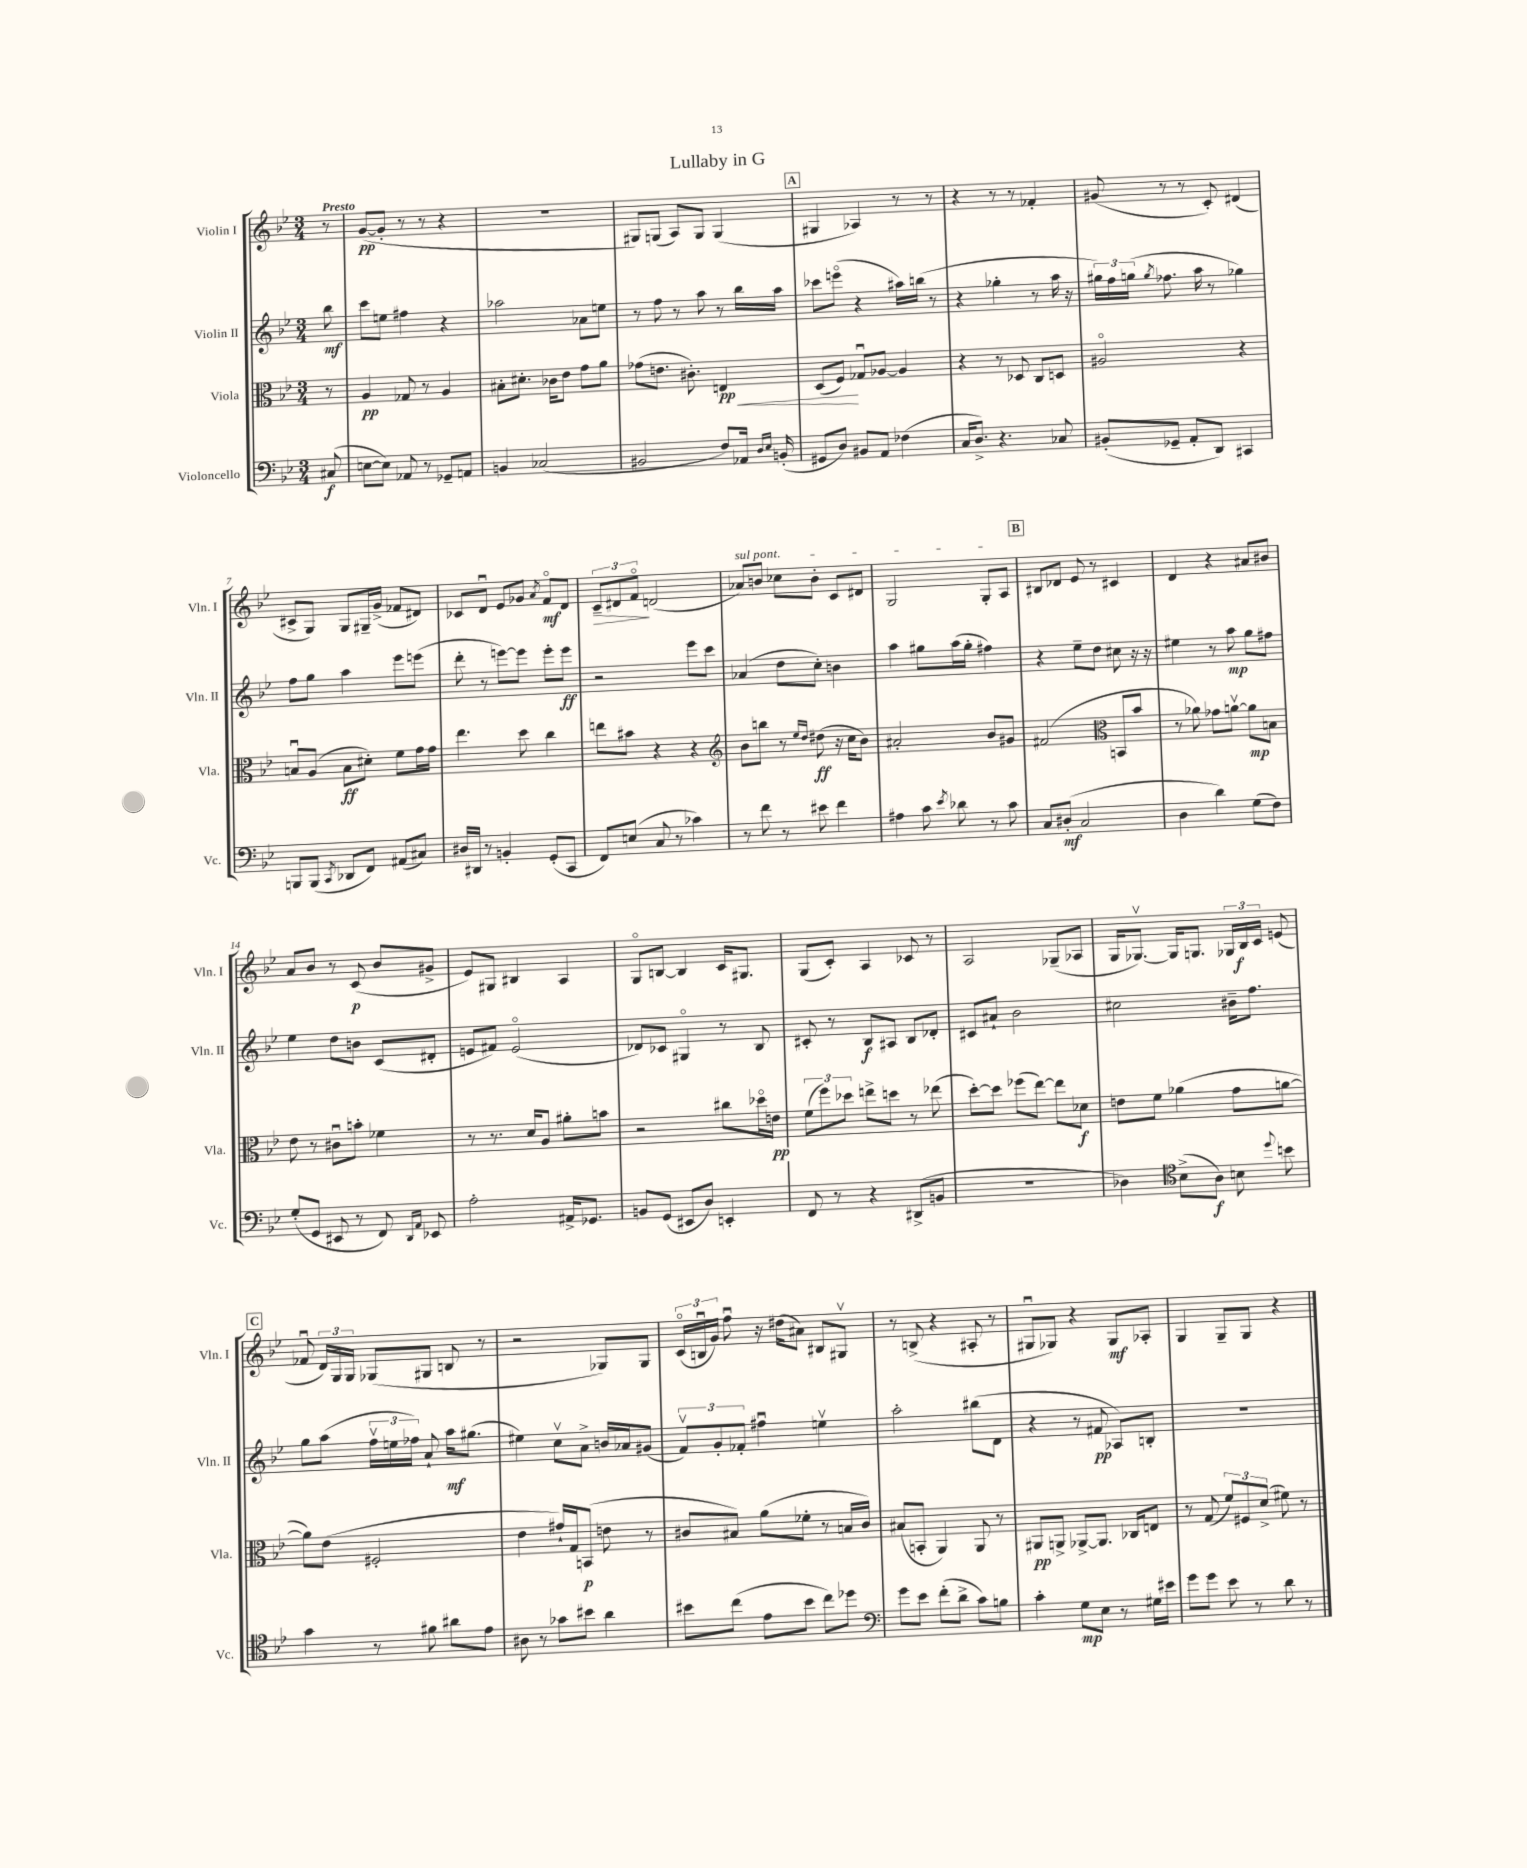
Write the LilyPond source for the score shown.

\header { title = "Lullaby in G" }
<<
\new StaffGroup <<
\new Staff = "s0" \with { instrumentName = "Violin I" shortInstrumentName = "Vln. I" } {
    \clef treble \key bes \major \numericTimeSignature \time 3/4 \partial 8 \tempo "Presto"
    \autoBeamOff r8 |
    g'8[~\pp( g'8]-. r8 r8 r4 |
    r2. |
    gis8[) g8]( a8[) g8] g4( |
    \mark \markup { \box "A" } gis4 aes4) r8 r8 |
    r4 r8 r8 fes'4-. |
    gis'8( r8 r8 c'8-.) dis'4( |
    cis'8[-> g8]) g8[ gis16-- g'16]->( fes'8[ dis'8]) |
    ces'8[ d'8]\downbow ees'8[ ges'8] \acciaccatura { a'8 } f'8[\flageolet\mf d'8] |
    \tuplet 3/2 { c'8[--\> dis'8 f'8]\flageolet\! } d'2( |
    \once \override TextSpanner.bound-details.left.text = \markup { \italic "sul pont." } aes'8[\startTextSpan) b'8] ces''8[ b'8]-. c'8[ dis'8] |
    g2 g8[-. a8]\stopTextSpan |
    \mark \markup { \box "B" } bis8[ des'8] ees'8 r8 cis'4 |
    d'4 r4 ais'8[ bis'8] |
    a'8[ bes'8] r8 c'8\p( bes'8[ gis'8]-> |
    ees'8[) gis8] bis4 a4 |
    g8[\flageolet b8]~ b4 c'16[ gis8.] |
    g8[( c'8]-.) a4 ces'8 r8 |
    a2 ges8[--( aes8] |
    g16[ ges8.]~\upbow) ges16[ g8.] \tuplet 3/2 { ges16[ bes16\f c'16] } e'8( |
    \mark \markup { \box "C" } fes'8\downbow \tuplet 3/2 { d'16[) g16 g16] } ges8[( gis8] b8 r8 |
    r2 ges8[) ges8] |
    \tuplet 3/2 { c'16[\flageolet( b16\downbow g'16]) } f''8\downbow r16 dis''16[( ais'8]) bis8[ gis8]\upbow |
    r8 b8->( r4 ais8-. r8 |
    gis8[\downbow ges8]) r4 ges8[\mf aes8]-. |
    g4 g8[-- g8] r4 \bar "|." |
}
\new Staff = "s1" \with { instrumentName = "Violin II" shortInstrumentName = "Vln. II" } {
    \clef treble \key bes \major \numericTimeSignature \time 3/4 \partial 8
    \autoBeamOff bes''8\mf |
    c'''8[ e''8] fis''4 r4 |
    aes''2 aes'8[ e''8] |
    r8 f''8 r8 a''8 r8 bes''16[ a''16] |
    \mark \markup { \box "A" } ces'''8[ e'''8]\flageolet( r4 ais''16[) b''16]( r8 |
    r4 ges''4-. r8 a''16 r16 |
    \tuplet 3/2 { gis''16[) f''16 g''16]( } \acciaccatura { g''8 } fes''8. a''16 r8 ges''4) |
    f''8[ g''8] a''4 ees'''8[ e'''8]( |
    d'''8-. r8 e'''8[~) e'''8] e'''8[-. e'''8]\ff |
    r2 ees'''8[ c'''8] |
    aes'4( d''8[ c''8]-.) b'4 |
    a''4 gis''8[ a''16( gis''16]-. fis''4) |
    \mark \markup { \box "B" } r4 ees''8[-- d''8] cis''8 r16 r16 |
    eis''4 r8 a''8\mp g''8[ fis''8] |
    ees''4 d''8[ b'8] c'8[( dis'8]-. |
    e'8[ fis'8]) e'2\flageolet( |
    des'8[) ces'8] gis4\flageolet r8 bes8 |
    cis'8-. r8 bes8[\f ais8] bes8[ des'8]-. |
    cis'8[ ais'8]-! bes'2 |
    cis''2 bis'16[-- f''8.] |
    \mark \markup { \box "C" } g''8[ a''8]( \tuplet 3/2 { f''16[\upbow e''16 fes''16]) } a'8-! a''16[\mf gis''8.]( |
    eis''4) c''8[\upbow a'8]-> b'16[ aes'16 gis'8]( |
    \tuplet 3/2 { f'8[\upbow) g'8-. fes'8]-. } fis''4\downbow e''4\upbow |
    a''2-. bis''8[( d'8] |
    r4 r8 fis'8\pp aes8[) b8]-. |
    R2. \bar "|." |
}
\new Staff = "s2" \with { instrumentName = "Viola" shortInstrumentName = "Vla." } {
    \clef alto \key bes \major \numericTimeSignature \time 3/4 \partial 8
    \autoBeamOff r8 |
    a4\pp ges8 r8 a4 |
    bis8[-. dis'8.]-. ces'16[ ees'8] g'8[ a'8] |
    ges'8[( e'8.] cis'8.-.) e4\pp\< |
    \mark \markup { \box "A" } d8[( f8]\!) ges8[\downbow aes8]~ aes4 |
    r4 r8 des8 c8[ d8] |
    ais2\flageolet r4 |
    b8[\downbow a8]( b8[\ff dis'8]-.) f'8[ g'16 g'16] |
    ees''4. d''8 c''4 |
    e''8[ bis'8] r4 r4 |
    \clef treble bes'8[ b''8] r8 \grace { ees''16[ d''16] } dis''8\ff( r16 c''16[ bes'8]) |
    ais'2-. bes'8[ gis'8] |
    \mark \markup { \box "B" } fis'2( \clef alto b,8[ bes'8] |
    r8 aes'8) ges'8[ a'8]~\upbow a'8[\mp b8] |
    ees'8 r8 cis'8[\downbow b'8]-. fes'4 |
    r8 r8. d'16[ a8] ais'8[-. b'8] |
    r2 cis''8[ des''16\flageolet e'16]\pp |
    \tuplet 3/2 { f'8[( f''8) des''8] } e''8[-> d''8] r8 ees''8( |
    d''8[~-.) d''8] fes''8[( ees''8]~) ees''8[ des'8]\f |
    e'8[ f'8] aes'4( g'8[ a'8]~ |
    \mark \markup { \box "C" } a'8[) ees'8]( fis2-. |
    ees'4 gis'16[-!) g16 b,8]\p( e'8 r8 |
    cis'8[ bis8]) a'8[( fes'8]-. r8 b16[ cis'16]) |
    bis8[( b,8]-. a,4) a,8 r8 |
    ais,8[\pp a,8]-> aes,8[~-> aes,8.] ces16[ e8] |
    r8 g8( \tuplet 3/2 { f'8[) fis8 d'8]->( } fis'8) r8 \bar "|." |
}
\new Staff = "s3" \with { instrumentName = "Violoncello" shortInstrumentName = "Vc." } {
    \clef bass \key bes \major \numericTimeSignature \time 3/4 \partial 8
    \autoBeamOff cis8\f( |
    e8[~ e8]) aes,8 r8 ges,8[-- a,8] |
    b,4 ces2( |
    bis,2 f8[) aes,16] \grace { d16[ ees16] } b,16-.( |
    \mark \markup { \box "A" } gis,8[ d8]) bis,8[ a,8] fes4( |
    c16[ d8.]->) r4. ces8 |
    bis,8[-.( ges,8]-- a,8[-. d,8]) cis,4 |
    b,,8[ b,,8]( \acciaccatura { c,8 } des,8[ f,8]) ais,8[( cis8]) |
    dis16[ dis,16] r8 b,4-. g,8[-.( c,8] |
    f,8[) e8]( c8 r8 ces'4) |
    r8 f'8 r8 eis'8 f'4 |
    ais4 c'8 \acciaccatura { ees'8 } des'8 r8 c'8 |
    \mark \markup { \box "B" } c8[ dis8]-.\mf( c2 |
    d4 d'4) g8[( f8]) |
    g8[-.( g,8] eis,8 r8 f,8) \grace { d,16[ a,16] } ees,8 |
    a2-. ais,16[-> ges,8.] |
    b,8[ g,8]( eis,8[ d8]) e,4-. |
    f,8 r8 r4 dis,8[->( b,8] |
    R2. |
    des4) \clef tenor bes8[->( a8]\f) b8 \appoggiatura { d''8 } b'8 |
    \mark \markup { \box "C" } g'4 r8 fis'8 ais'8[ ees'8] |
    ais8 r8 ges'8[ bis'8] a'4 |
    bis'8[ c''8]( ees'8[ bis'8] c''8[) des''8] |
    \clef bass g'8[ ees'8] f'8[-.( d'8]-> c'8[) b8] |
    c'4-. g8[\mp ees8] r8 gis16[ eis'16] |
    g'8[ g'8] ees'8 r8 d'8 r8 \bar "|." |
}
>>
>>
